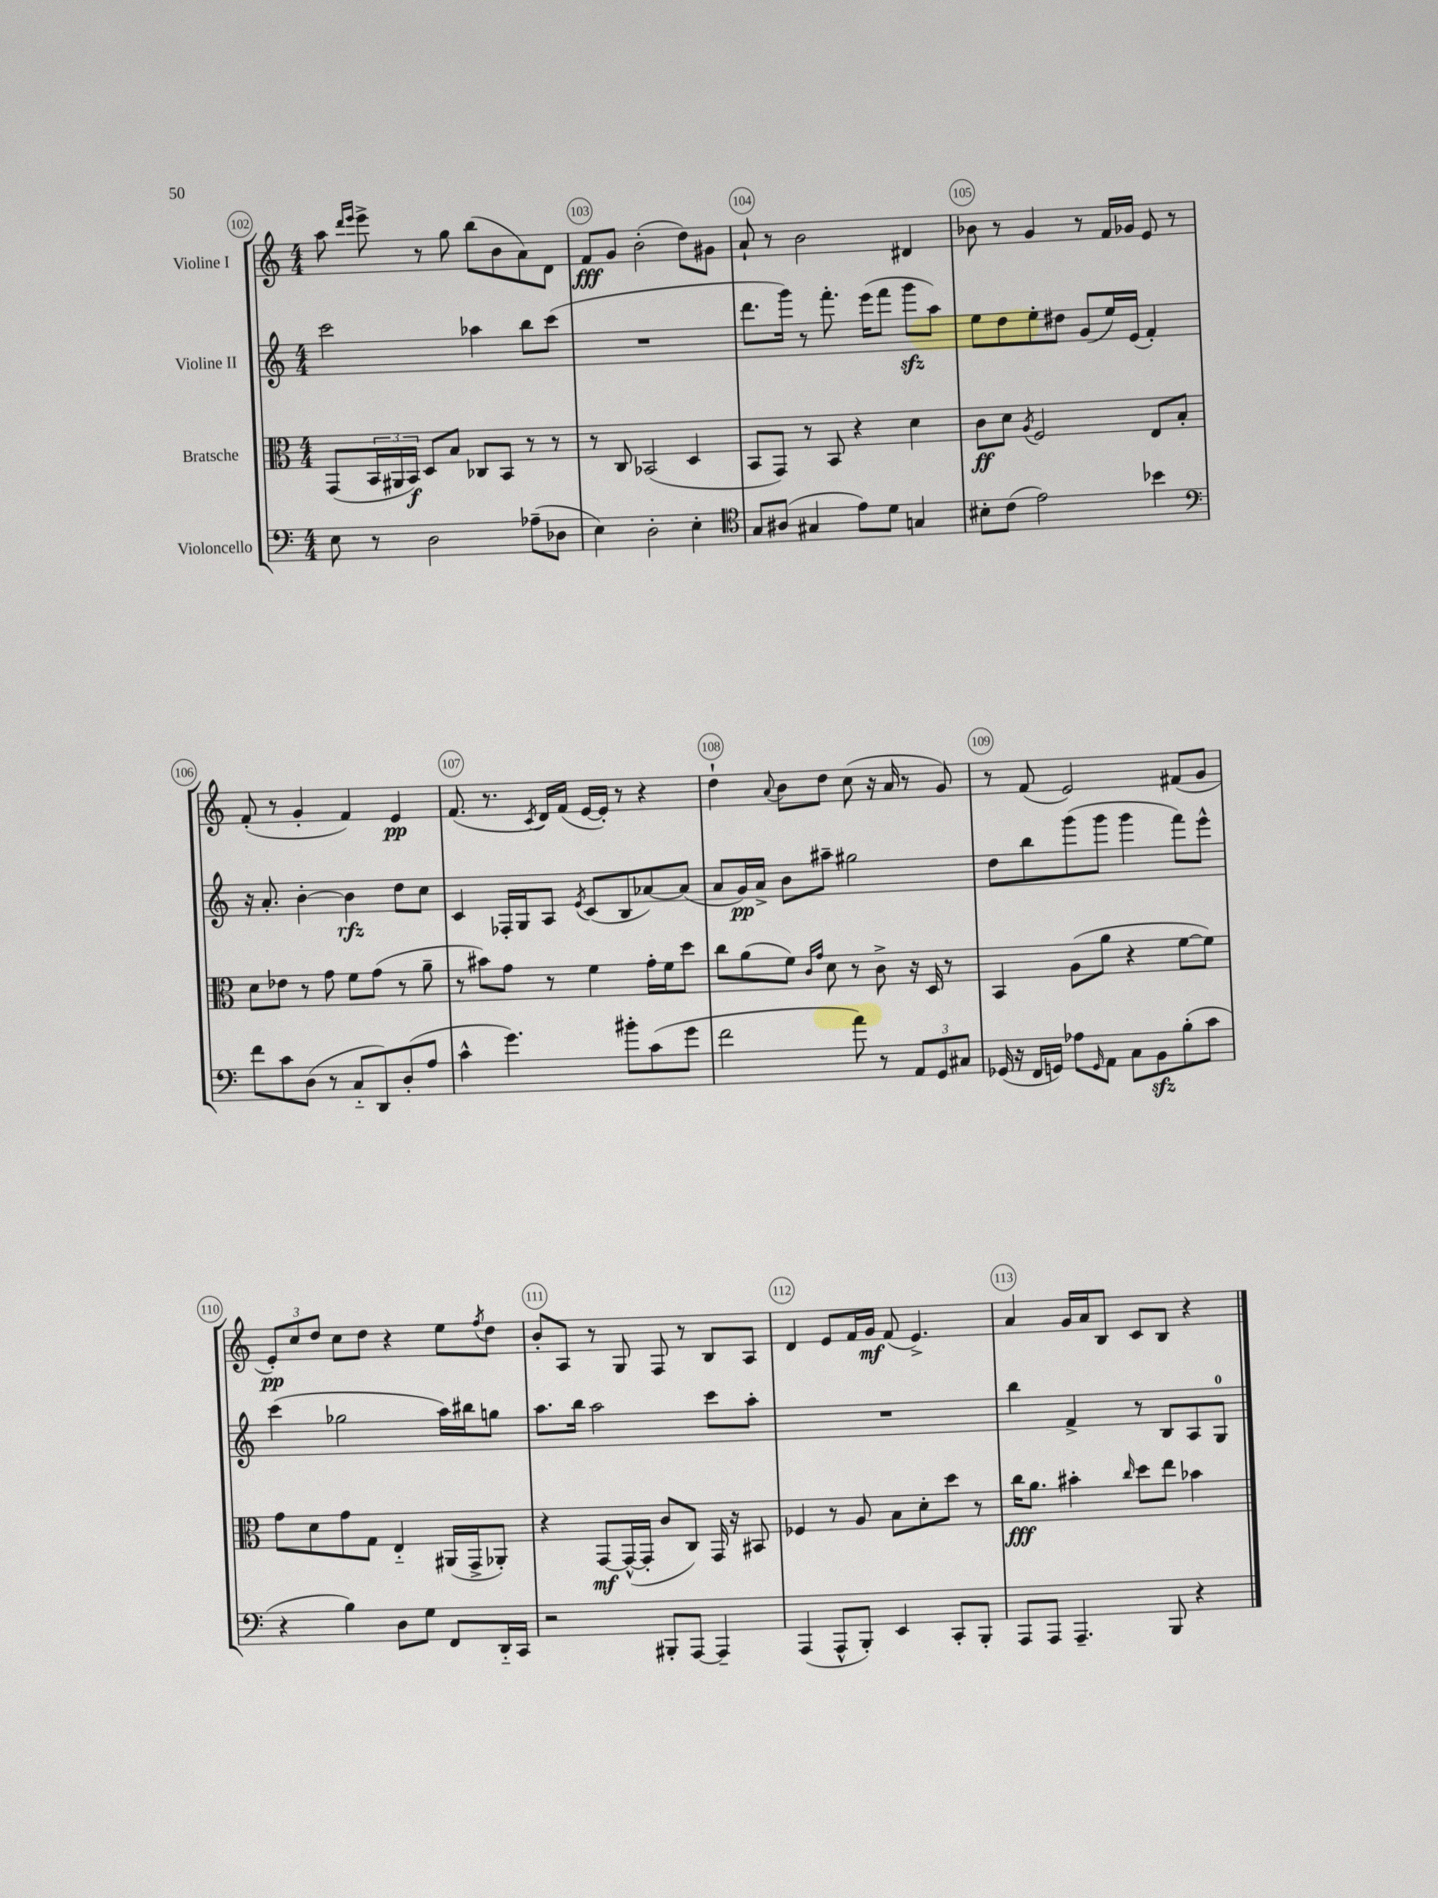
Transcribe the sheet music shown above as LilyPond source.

<<
\new StaffGroup <<
\new Staff = "s0" \with { instrumentName = "Violine I" } {
    \clef treble \key c \major \numericTimeSignature \time 4/4
    a''8 \grace { d'''16 e'''16 } e'''8-> r8 g''8 b''8( b'8 a'8) d'8 |
    f'8\fff g'8 b'2-.( d''8) gis'8 |
    a'8-! r8 b'2 dis'4 |
    bes'8 r8 g'4 r8 f'16 ges'16 e'8 r8 |
    f'8-.( r8 g'4-. f'4) e'4\pp |
    f'8.( r8. \acciaccatura { c'8 } d'16) f'16( e'16~ e'16-.) r8 r4 |
    d''4-! \appoggiatura { a'8 } b'8 d''8 c''8( r16 a'16 r8 g'8) |
    r8 f'8( e'2) fis'8( g'8 |
    \tuplet 3/2 { e'8-.\pp) c''8 d''8 } c''8 d''8 r4 e''8 \acciaccatura { f''8 } d''8 |
    b'8-. a8 r8 g8 f8 r8 b8 a8 |
    d'4 e'8 f'16 g'16\mf f'8( e'4.->) |
    a'4 g'16 a'16 b8 c'8 b8 r4 \bar "|." |
}
\new Staff = "s1" \with { instrumentName = "Violine II" } {
    \clef treble \key c \major \numericTimeSignature \time 4/4
    c'''2 aes''4 b''8 c'''8( |
    R1 |
    d'''8. g'''16) r8 f'''8.-. e'''16( f'''8 g'''8\sfz a''8) |
    e''8 d''8 e''8-. dis''8 g'8( e''16) e'16( f'4-.) |
    r16 a'8.-. b'4~-. b'4\rfz d''8 c''8 |
    c'4 fes16-. g16 a8 \acciaccatura { e'8 } c'8( b8 aes'8~) aes'8( |
    a'8 g'16\pp) a'16-> b'8 ais''8-- gis''2 |
    d''8 b''8 g'''8( g'''8 g'''4 f'''8) e'''8-^ |
    c'''4( ges''2 a''16) bis''16 g''8 |
    a''8. b''16 a''2 c'''8 a''8-. |
    R1 |
    b''4 f'4-> r8 b8 a8 g8-0 \bar "|." |
}
\new Staff = "s2" \with { instrumentName = "Bratsche" } {
    \clef alto \key c \major \numericTimeSignature \time 4/4
    g,8( \tuplet 3/2 { b,16 ais,16 b,16\f) } d8 b8 ces8 b,8 r8 r8 |
    r8 c8 bes,2( d4 |
    b,8 g,8) r8 b,8 r4 d'4 |
    c'8\ff d'8 \acciaccatura { a8 } f2 e8 b8-. |
    d'8 ees'8 r8 g'8 f'8 g'8( r8 a'8-- |
    r8 bis'8) g'8 r8 f'4 g'16-. f'16 d''8 |
    c''8 a'8( f'8) \grace { c'16 g'16 } d'8 r8 c'8-> r16 d16 r8 |
    b,4 a8( a'8 r4 f'8~ f'8) |
    g'8 d'8 g'8 g8 e4-_ ais,16( g,16-> aes,8-.) |
    r4 g,8~\mf g,16~-^( g,16-. c'8 c8) g,16 r16 bis,8 |
    fes4 r8 a8 b8 d'8-. d''8 r8 |
    c''16\fff a'8. bis'4-. \grace { c''16 } d''8 e''8 bes'4 \bar "|." |
}
\new Staff = "s3" \with { instrumentName = "Violoncello" } {
    \clef bass \key c \major \numericTimeSignature \time 4/4
    e8 r8 d2 aes8--( des8 |
    e4) d2-. e4-. |
    \clef tenor g8 ais8( gis4 e'8) d'8 g4 |
    bis8-. c'8( e'2) bes'4 |
    \clef bass f'8 c'8 d8( r8 c8-_ d,8) d8-.( a8 |
    c'4-^ g'4.) bis'8-. c'8( g'8 |
    f'2 a'8) r8 \tuplet 3/2 { a,8 g,8 cis8 } |
    ges,16( r16 f,16 g,16) aes8 \grace { g,16 } a,8 c8 b,8\sfz b8-.( c'8 |
    r4 b4) d8 g8 f,8 d,16-_ c,16 |
    r2 bis,,8-. a,,8~ a,,4-- |
    a,,4( a,,8-^ b,,8-.) e,4 c,8-. b,,8-. |
    a,,8 a,,8 a,,4.-- b,,8 r4 \bar "|." |
}
>>
>>
\layout { \context { \Score currentBarNumber = #102 \override BarNumber.break-visibility = ##(#f #t #t) barNumberVisibility = #all-bar-numbers-visible \override BarNumber.stencil = #(make-stencil-circler 0.1 0.3 ly:text-interface::print) } }
